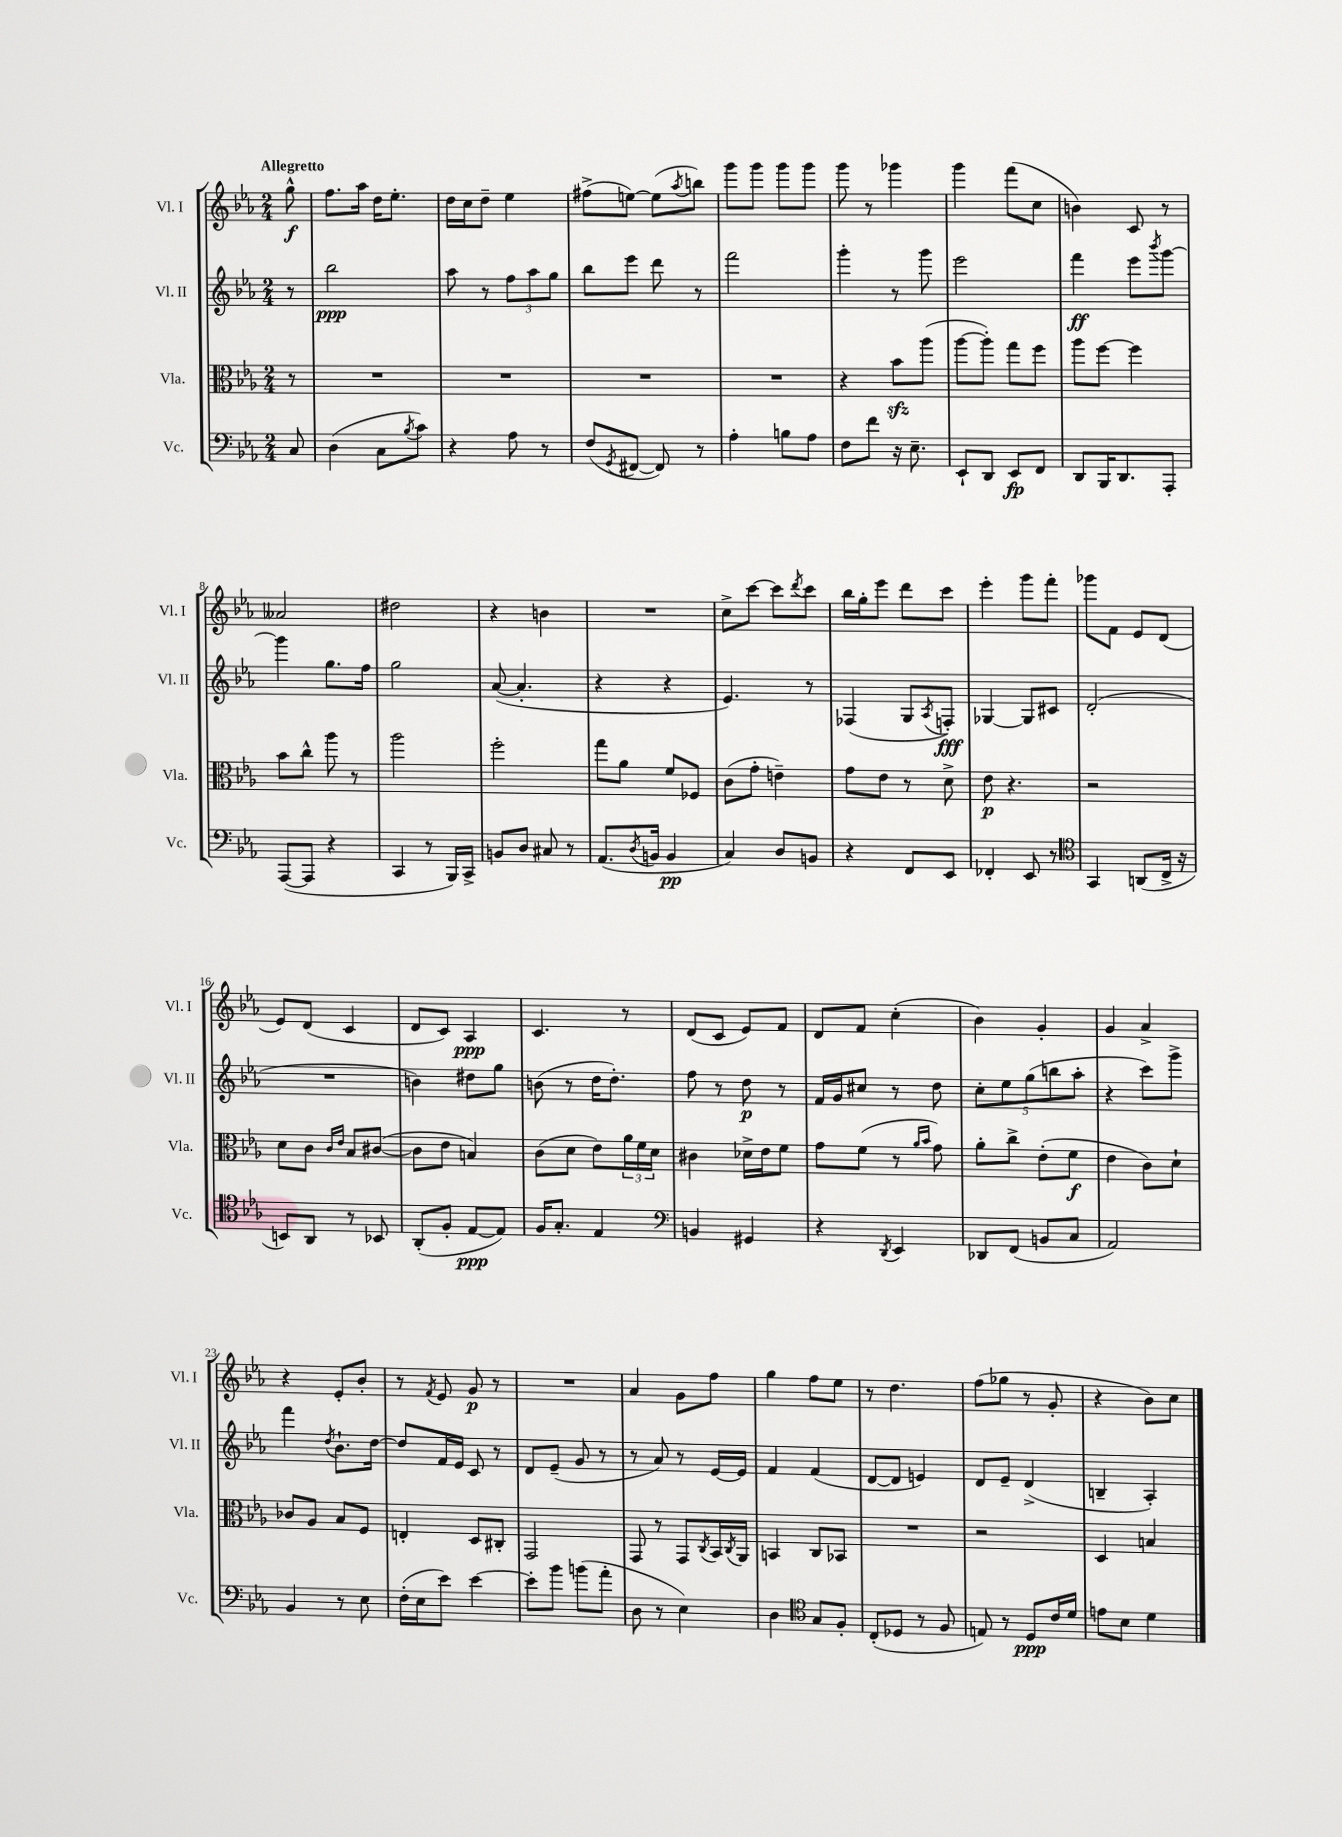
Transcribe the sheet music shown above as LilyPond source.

<<
\new StaffGroup <<
\new Staff = "s0" \with { instrumentName = "Vl. I" shortInstrumentName = "Vl. I" } {
    \clef treble \key ees \major \numericTimeSignature \time 2/4 \partial 8 \tempo "Allegretto"
    g''8-^\f |
    f''8. aes''16 d''16 ees''8.-. |
    d''16 c''16 d''8-- ees''4 |
    fis''8->( e''8~) e''8( \acciaccatura { aes''8 } b''8) |
    g'''8 g'''8 g'''8 g'''8 |
    g'''8 r8 ges'''4 |
    g'''4 f'''8( c''8 |
    b'4) c'8 r8 |
    aeses'2 |
    dis''2 |
    r4 b'4 |
    R2 |
    c''8-> c'''8~ c'''8 \acciaccatura { d'''8 } c'''8 |
    bes''16 g''16-. ees'''8 d'''8 c'''8 |
    ees'''4-. g'''8 f'''8-. |
    ges'''8 f'8 ees'8 d'8( |
    ees'8) d'8( c'4 |
    d'8 c'8) aes4\ppp |
    c'4. r8 |
    d'8( c'8 ees'8) f'8 |
    d'8 f'8 c''4-.( |
    bes'4) g'4-. |
    g'4 aes'4-> |
    r4 ees'8-. bes'8-. |
    r8 \acciaccatura { f'8 } ees'8 g'8\p r8 |
    R2 |
    aes'4 g'8 f''8 |
    g''4 f''8 ees''8 |
    r8 d''4. |
    f''8( ges''8 r8 g'8-. |
    r4 bes'8) c''8 \bar "|." |
}
\new Staff = "s1" \with { instrumentName = "Vl. II" shortInstrumentName = "Vl. II" } {
    \clef treble \key ees \major \numericTimeSignature \time 2/4 \partial 8
    r8 |
    bes''2\ppp |
    aes''8 r8 \tuplet 3/2 { f''8 aes''8 g''8 } |
    bes''8 ees'''8 d'''8 r8 |
    f'''2 |
    g'''4-. r8 g'''8 |
    ees'''2 |
    f'''4\ff ees'''8 \acciaccatura { bes'''8 } g'''8~ |
    g'''4 g''8. f''16 |
    g''2 |
    aes'8~( aes'4.-. |
    r4 r4 |
    ees'4.) r8 |
    fes4( g8 \acciaccatura { aes8 } f8-.\fff) |
    ges4~ ges8 cis'8 |
    d'2-.( |
    R2 |
    b'4) dis''8 g''8 |
    b'8( r8 d''16 d''8.-.) |
    f''8 r8 d''8\p r8 |
    f'16 g'16 cis''8 r8 d''8 |
    \tuplet 5/4 { c''8-. ees''8 g''8( b''8 aes''8-. } |
    r4 c'''8) g'''8-> |
    f'''4 \acciaccatura { d''8 } bes'8.-! d''16~ |
    d''8 f'16 ees'16 c'8 r8 |
    d'8 ees'8--( g'8 r8 |
    r8 aes'8) r8 ees'16~ ees'16 |
    f'4 f'4( |
    d'8~ d'8 e'4) |
    d'8 ees'8-- d'4->( |
    b4-- aes4-.) \bar "|." |
}
\new Staff = "s2" \with { instrumentName = "Vla." shortInstrumentName = "Vla." } {
    \clef alto \key ees \major \numericTimeSignature \time 2/4 \partial 8
    r8 |
    R2 |
    R2 |
    R2 |
    R2 |
    r4 bes'8\sfz aes''8( |
    aes''8~ aes''8-.) g''8 f''8 |
    aes''8 f''8~ f''4 |
    bes'8 c''8-^ aes''8 r8 |
    aes''2 |
    f''2-. |
    g''8 aes'8 f'8 fes8 |
    c'8( g'8-. e'4--) |
    g'8 ees'8 r8 d'8-> |
    ees'8\p r4. |
    r2 |
    d'8 c'8 \grace { c'16 ees'16 } bes8 cis'8~( |
    cis'8 ees'8 b4) |
    c'8( d'8 ees'8) \tuplet 3/2 { aes'16 f'16 d'16 } |
    cis'4 des'16-> ees'16 f'8 |
    g'8 f'8( r8 \grace { aes'16 bes'16 } g'8) |
    aes'8-. c''8-> ees'8-.( f'8\f |
    ees'4 c'8) d'8-! |
    ces'8 aes8 bes8 f8 |
    e4-. d8 cis8-. |
    g,2 |
    g,8 r8 g,8 \acciaccatura { c8 } bes,16 \acciaccatura { c8 } aes,16 |
    b,4 c8 bes,8 |
    R2 |
    r2 |
    d4 b4 \bar "|." |
}
\new Staff = "s3" \with { instrumentName = "Vc." shortInstrumentName = "Vc." } {
    \clef bass \key ees \major \numericTimeSignature \time 2/4 \partial 8
    c8 |
    d4( c8 \acciaccatura { bes8 } c'8) |
    r4 aes8 r8 |
    f8( \acciaccatura { g,8 } fis,8~ fis,8) r8 |
    aes4-. b8 aes8 |
    f8 f'8 r16 ees8.-- |
    ees,8-! d,8 ees,8\fp f,8 |
    d,8 bes,,16 d,8. aes,,8-. |
    aes,,8~( aes,,8 r4 |
    c,4 r8 bes,,16) c,16-> |
    b,8 d8 cis8 r8 |
    aes,8.( \acciaccatura { d8 } b,16 b,4\pp |
    c4) d8 b,8 |
    r4 f,8 ees,8 |
    fes,4-. ees,8 r8 |
    \clef tenor g,4 a,8( c16-> r16 |
    b,8) aes,8 r8 bes,8 |
    aes,8-.( f8-. ees8~\ppp ees8) |
    f16 g8.-. ees4 |
    \clef bass b,4 gis,4 |
    r4 \acciaccatura { d,8 } ees,4 |
    des,8 f,8( b,8 c8 |
    aes,2) |
    bes,4 r8 ees8 |
    f16-.( ees16 ees'8) ees'4~ |
    ees'8-. bes'8 b'8( aes'8-. |
    d8 r8 ees4) |
    d4 \clef tenor g8 f8-. |
    c8-.( des8 r8 f8 |
    e8) r8 d8\ppp c'16 d'16 |
    e'8 bes8 d'4 \bar "|." |
}
>>
>>
